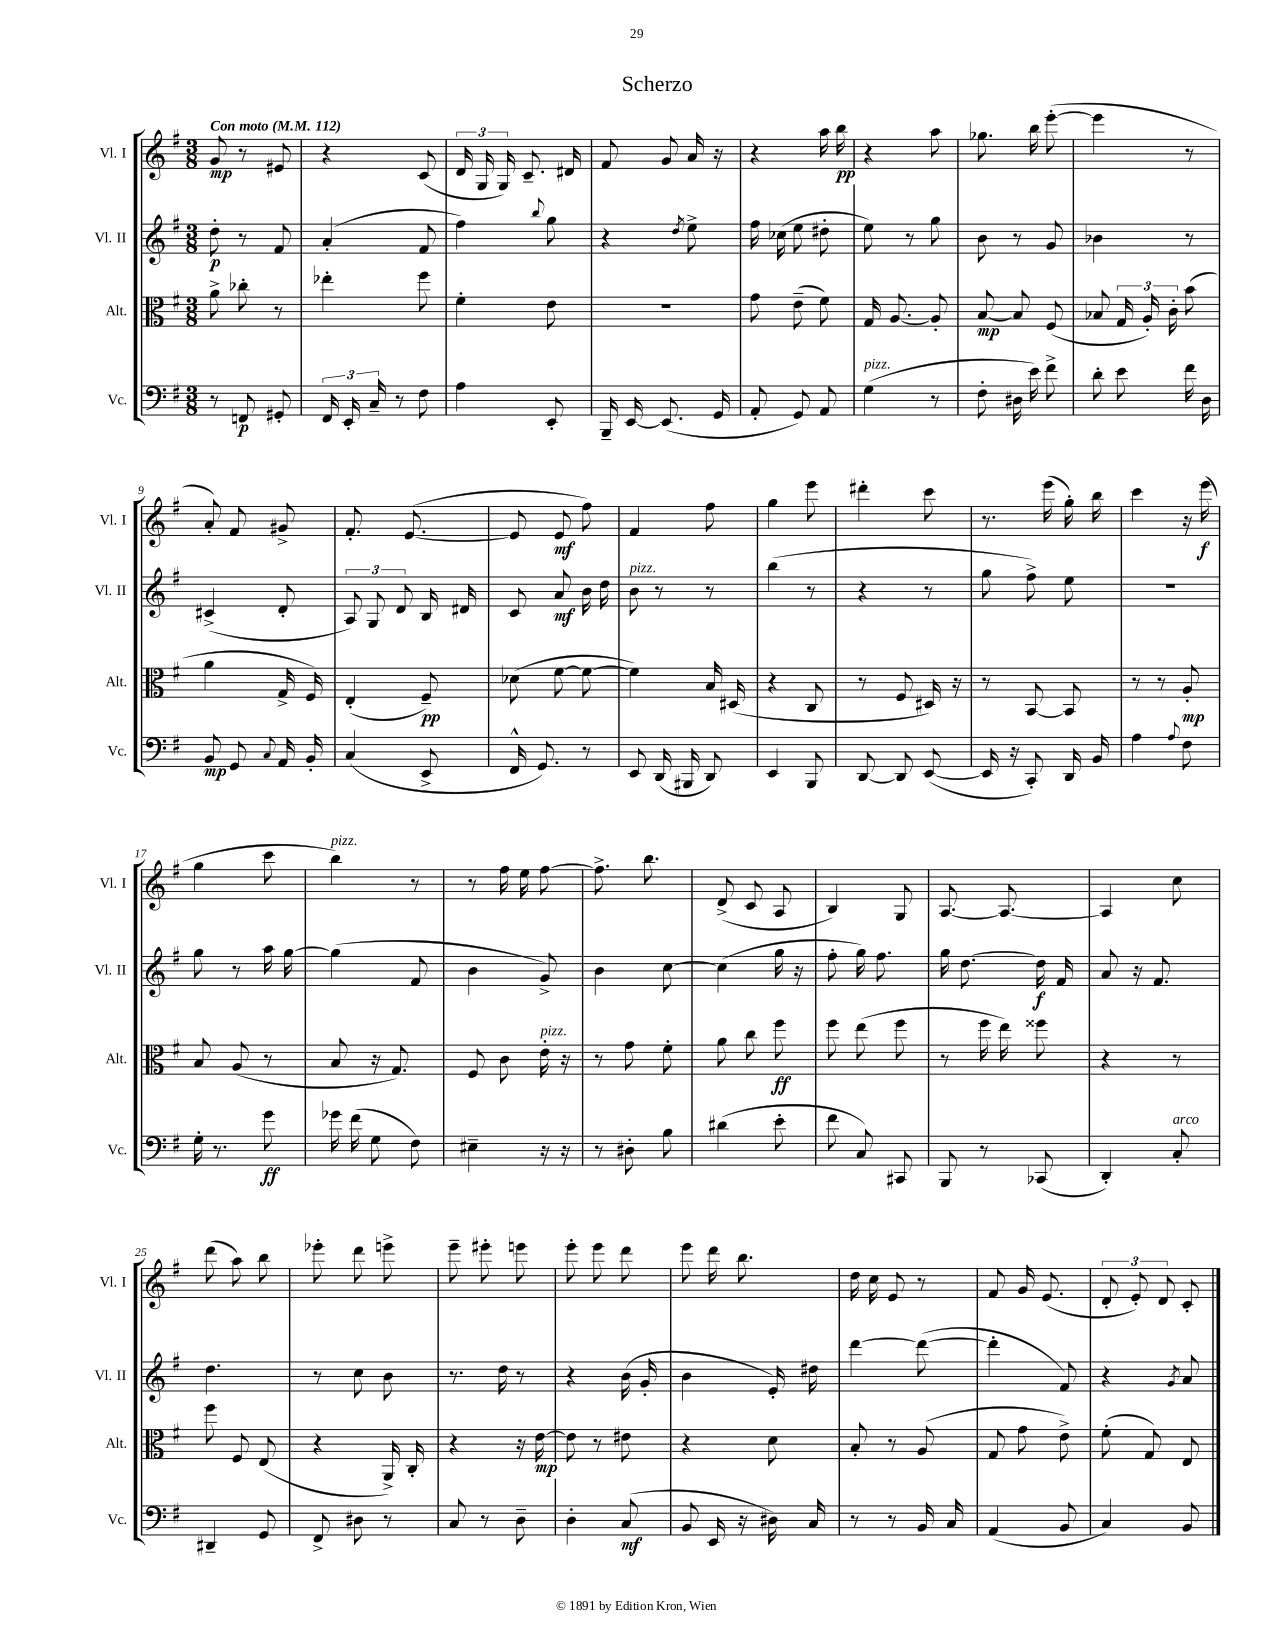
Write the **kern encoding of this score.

**kern	**kern	**kern	**kern
*staff4	*staff3	*staff2	*staff1
*clefF4	*clefC3	*clefG2	*clefG2
*k[f#]	*k[f#]	*k[f#]	*k[f#]
*M3/8	*M3/8	*M3/8	*M3/8
*MM112	*MM112	*MM112	*MM112
8r	8a^\	8dd'\	8g/
8FF/	8cc-'\	8r	8r
8GG#'/	8r	8f#/	8e#/
=	=	=	=
24FF#/	4ee-'\	(4a'/	4r
24EE'/	.	.	.
24C~/	.	.	.
8r	.	.	.
8F#\	8ff#\	8f#/	(8c/
=	=	=	=
4A\	4f#'\	4ff#\)	24d/
.	.	.	24G/
.	.	.	24G/)
.	.	.	8.c~/
.	.	8qqbb/	.
8EE'/	8e\	8gg\	.
.	.	.	16d#/
=	=	=	=
16BBB~/	4.r	4r	8f#/
[16EE/	.	.	.
(8.EE/]	.	.	8g/
.	.	8qdd/	.
.	.	8ee^\	16a/
16GG/	.	.	16r
=	=	=	=
8AA'/	8g\	16ff#\	4r
.	.	(16cc-\	.
8GG/)	(8e~\	8ee\	.
8AA/	8f#\)	8dd#'\	16aa\
.	.	.	16bb\
=	=	=	=
(4G\	16G/	8ee\)	4r
.	[8.A/	.	.
.	.	8r	.
8r	8A'/]	8gg\	8aa\
=	=	=	=
8F#'\	[8B/	8b\	8.gg-\
16D#\	8B/]	8r	.
16e\)	.	.	16bb\
8f#^\	(8F#/	8g/	([8eee'\
=	=	=	=
8d'\	8B-/	4b-\	4eee\]
8e\	24G/	.	.
.	24A'/)	.	.
.	24c'\	.	.
16f#\	(8b\	8r	8r
16D\	.	.	.
=	=	=	=
8BB/	4a\	(4c#^/	8a'/)
8GG/	.	.	8f#/
8qqC/	.	.	.
16AA/	16G^/	8d'/	8g#^/
16BB'/	16F#/)	.	.
=	=	=	=
(4C/	(4E'/	12A/)	8.f#'/
.	.	12G/	.
.	.	12d/	.
.	.	.	([8.e/
8EE^/	8F#~/)	16B/	.
.	.	16d#/	.
=	=	=	=
16FF#^^/	(8d-\	8c/	8e/]
8.GG/)	.	.	.
.	[8f#\	8a/	8e/
8r	8f#\_	16b\	8ff#\)
.	.	16dd\	.
=	=	=	=
8EE/	4f#\])	8b\	4f#/
(16DD/	.	8r	.
16BBB#/	.	.	.
8DD/)	16B/	8r	8ff#\
.	(16D#/	.	.
=	=	=	=
4EE/	4r	(4bb\	4gg\
8BBB/	8C/	8r	8eee\
=	=	=	=
[8DD/	8r	4r	4ddd#'\
8DD/]	8F#/	.	.
([8EE/	16D#/)	8r	8ccc\
.	16r	.	.
=	=	=	=
16EE/]	8r	8gg\	8.r
16r	.	.	.
8CC'/)	[8BB/	8ff#^\)	.
.	.	.	(16eee\
16DD/	8BB/]	8ee\	16gg'\)
16BB/	.	.	16bb\
=	=	=	=
4A\	8r	4.r	4ccc\
.	8r	.	.
8qqA/	.	.	.
8F#\	8A'/	.	16r
.	.	.	(16eee\
=	=	=	=
16G'\	8B/	8gg\	4gg\
8.r	.	.	.
.	(8A/	8r	.
8g\	8r	16aa\	8ccc\
.	.	[16gg\	.
=	=	=	=
16g-\	8B/	(4gg\]	4bb\)
(16f#\	.	.	.
8G\	16r	.	.
.	8.G/)	.	.
8F#\)	.	8f#/	8r
=	=	=	=
4E#~\	8F#/	4b\	8r
.	8c\	.	16ff#\
.	.	.	16ee\
16r	16e'\	8g^/)	[8ff#\
16r	16r	.	.
=	=	=	=
8r	8r	4b\	8.ff#^\]
8D#'\	8g\	.	.
.	.	.	8.bb\
8B\	8f#'\	[8cc\	.
=	=	=	=
(4d#\	8a\	(4cc\]	(8d^/
.	8cc\	.	8c/
8e'\	8ff#\	16gg\	8A/
.	.	16r	.
=	=	=	=
8f#\	8ff#\	8ff#'\	4B/)
8C/)	(8ee\	16gg\)	.
.	.	8.ff#\	.
8CC#/	8ff#\	.	8G/
=	=	=	=
8BBB/	8r	16gg\	[8.A/
.	.	[8.dd\	.
8r	16ff#\	.	.
.	16ee\)	.	8.A/_
(8CC-/	8ff##\	16dd\]	.
.	.	16f#/	.
=	=	=	=
4DD'/)	4r	8a/	4A/]
.	.	16r	.
.	.	8.f#/	.
8C'/	8r	.	8cc\
=	=	=	=
4DD#~/	8ff#\	4.dd\	(8ddd\
.	8F#/	.	8aa\)
8GG/	(8E/	.	8bb\
=	=	=	=
8FF#^/	4r	8r	8eee-'\
8D#\	.	8cc\	8ddd\
8r	16AA^/)	8b\	8eee^\
.	16C'/	.	.
=	=	=	=
8C/	4r	8.r	8eee~\
8r	.	.	8eee#'\
.	.	16dd\	.
8D~\	16r	8r	8eee\
.	[16e\	.	.
=	=	=	=
4D'\	8e\]	4r	8eee'\
.	8r	.	8eee\
(8C/	8e#\	(16b\	8ddd\
.	.	16g'/	.
=	=	=	=
8BB/	4r	4b\	8eee\
16EE/	.	.	16ddd\
16r	.	.	8.bb\
16D#\)	8d\	16e'/)	.
16C/	.	16dd#\	.
=	=	=	=
8r	8B'/	[4ddd\	16dd\
.	.	.	16cc\
8r	8r	.	8e/
16BB/	(8A/	(8ddd\_	8r
16C/	.	.	.
=	=	=	=
(4AA/	8G/	4ddd'\]	8f#/
.	8g\	.	16g/
.	.	.	(8.e/
8BB/	8e^\)	8f#/)	.
=	=	=	=
4C/)	(8f#'\	4r	12d'/
.	.	.	12e'/)
.	8G/)	.	.
.	.	.	12d/
.	.	8qg/	.
8BB/	8E/	8a/	8c'/
==	==	==	==
*-	*-	*-	*-
